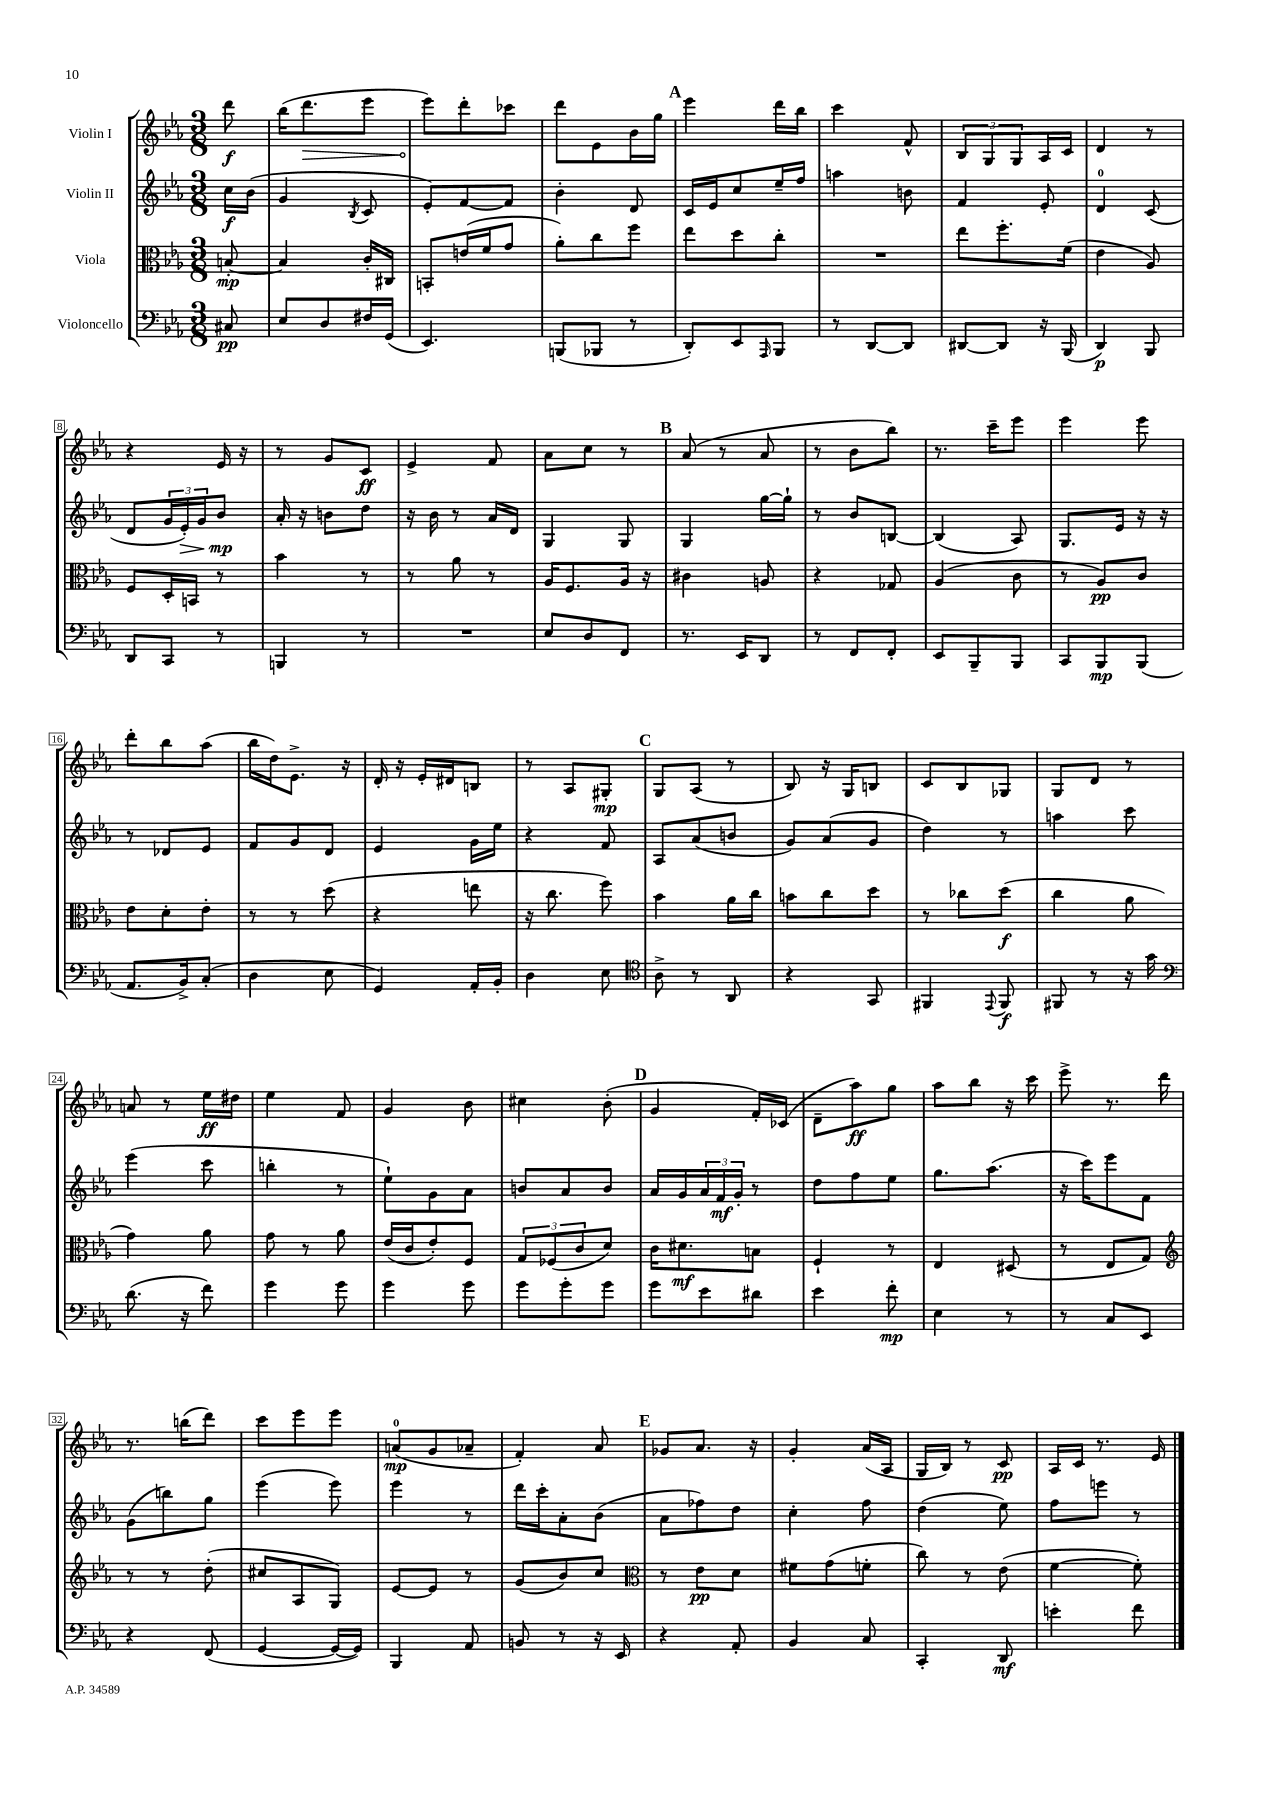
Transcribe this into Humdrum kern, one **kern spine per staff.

**kern	**dynam	**kern	**dynam	**kern	**dynam	**kern	**dynam
*part4	*part4	*part3	*part3	*part2	*part2	*part1	*part1
*staff4	*staff4	*staff3	*staff3	*staff2	*staff2	*staff1	*staff1
*I"Violoncello	*	*I"Viola	*	*I"Violin II	*	*I"Violin I	*
*clefF4	*	*clefC3	*	*clefG2	*	*clefG2	*
*k[b-e-a-]	*	*k[b-e-a-]	*	*k[b-e-a-]	*	*k[b-e-a-]	*
*M3/8	*	*M3/8	*	*M3/8	*	*M3/8	*
=	=	=	=	=	=	=	=
8C#X/	pp	[8Bn'/	mp	16cc\LL	f	8ddd\	f
.	.	.	.	(16b-\JJ	.	.	.
=1	=1	=1	=1	=1	=1	=1	=1
8E-/L	.	4B/]	.	4g/	.	(16bb-\KL	.
!	!	!	!	!	!	!	!LO:HP:b
.	.	.	.	.	.	8.ddd\	>
8D/	.	.	.	.	.	.	.
.	.	.	.	8qB-/	.	.	.
16F#X/L	.	16c'/LL	.	8c/	.	8eee-\J	.
(16GG/JJ	.	16C#X/JJ	.	.	.	.	.
=2	=2	=2	=2	=2	=2	=2	=2
4.EE-/)	.	8BBn'/L	.	8e-'/L)	.	8eee-\L)	.
.	.	(16en/L	.	[8f/	.	8ddd'\	]
.	.	16f/J	.	.	.	.	.
.	.	8g/J	.	8f/J]	.	8ccc-X\J	.
=3	=3	=3	=3	=3	=3	=3	=3
(8BBBn/L	.	8a-'\L)	.	4b-'\	.	8ddd\L	.
8BBB-X/J	.	8cc\	.	.	.	8e-\	.
8r	.	8ff\J	.	8d/	.	16b-\L	.
.	.	.	.	.	.	16gg\JJ	.
!!LO:REH:place=s1:t=A
=4	=4	=4	=4	=4	=4	=4	=4
8DD'/L)	.	8ee-\L	.	16c/LL	.	4eee-\	.
.	.	.	.	16e-/J	.	.	.
8EE-/	.	8dd\	.	8cc/	.	.	.
16qqAAA-/	.	.	.	.	.	.	.
8BBB-/J	.	8cc'\J	.	16ee-~/L	.	16ddd\LL	.
.	.	.	.	16ff/JJ	.	16bb-\JJ	.
=5	=5	=5	=5	=5	=5	=5	=5
8r	.	4.r	.	4aan\	.	4ccc\	.
[8DD/L	.	.	.	.	.	.	.
8DD/J]	.	.	.	8bn\	.	8f^^/	.
=6	=6	=6	=6	=6	=6	=6	=6
[8DD#X/L	.	8ee-\L	.	4f/	.	12B-/L	.
.	.	.	.	.	.	12G/	.
8DD#/J]	.	8.ff'\	.	.	.	.	.
.	.	.	.	.	.	12G/	.
16r	.	.	.	8e-'/	.	16A-/L	.
(16BBB-/	.	(16f\Jk	.	.	.	16c/JJ	.
=7	=7	=7	=7	=7	=7	=7	=7
4DD/)	p	4e-\	.	4d/	.	4d/	.
8BBB-/	.	8A-/)	.	(8c/	.	8r	.
!!LO:LB:g=z
=8	=8	=8	=8	=8	=8	=8	=8
8DD/L	.	8F/L	.	8d/L	.	4r	.
8CC/J	.	16D'/L	.	24g/L	.	.	.
!	!	!	!	!	!LO:HP:b	!	!
.	.	.	.	24e-'/)	>	.	.
.	.	16BBn/JJ	.	.	.	.	.
.	.	.	.	24g/J	.	.	.
8r	.	8r	.	8b-/J	mp	16e-/	.
.	.	.	.	.	.	16r	.
.	.	.	.	.	]	.	.
=9	=9	=9	=9	=9	=9	=9	=9
4BBBn/	.	4b-\	.	16a-'/	.	8r	.
.	.	.	.	16r	.	.	.
.	.	.	.	8bn\L	.	8g/L	.
8r	.	8r	.	8dd\J	.	8c/J	ff
=10	=10	=10	=10	=10	=10	=10	=10
4.r	.	8r	.	16r	.	4e-^/	.
.	.	.	.	16b-\	.	.	.
.	.	8a-\	.	8r	.	.	.
.	.	8r	.	16a-/LL	.	8f/	.
.	.	.	.	16d/JJ	.	.	.
=11	=11	=11	=11	=11	=11	=11	=11
8E-/L	.	16A-/KL	.	4G/	.	8a-\L	.
.	.	8.F/	.	.	.	.	.
8D/	.	.	.	.	.	8cc\J	.
8FF/J	.	16A-/Jk	.	8G/	.	8r	.
.	.	16r	.	.	.	.	.
!!LO:REH:place=s1:t=B
=12	=12	=12	=12	=12	=12	=12	=12
8.r	.	4c#X\	.	4G/	.	(8a-/	.
.	.	.	.	.	.	8r	.
16EE-/KL	.	.	.	.	.	.	.
8DD/J	.	8An/	.	[16gg\LL	.	8a-/	.
.	.	.	.	16gg`\JJ]	.	.	.
=13	=13	=13	=13	=13	=13	=13	=13
8r	.	4r	.	8r	.	8r	.
8FF/L	.	.	.	8b-/L	.	8b-\L	.
8FF'/J	.	8G-X/	.	[8Bn/J	.	8bb-\J)	.
=14	=14	=14	=14	=14	=14	=14	=14
8EE-/L	.	(4A-/	.	(4B/]	.	8.r	.
8BBB-~/	.	.	.	.	.	.	.
.	.	.	.	.	.	16ccc~\KL	.
8BBB-/J	.	8c\	.	8A-/)	.	8eee-\J	.
=15	=15	=15	=15	=15	=15	=15	=15
8CC/L	.	8r	.	8.G/L	.	4eee-\	.
8BBB-/	mp	8A-/L)	pp	.	.	.	.
.	.	.	.	16e-/Jk	.	.	.
(8BBB-/J	.	8c/J	.	16r	.	8eee-\	.
.	.	.	.	16r	.	.	.
!!LO:LB:g=z
=16	=16	=16	=16	=16	=16	=16	=16
8.AA-/L	.	8e-\L	.	8r	.	8ddd'\L	.
.	.	8d'\	.	8d-X/L	.	8bb-\	.
16BB-^/k)	.	.	.	.	.	.	.
(8C'/J	.	8e-'\J	.	8e-/J	.	(8aa-\J	.
=17	=17	=17	=17	=17	=17	=17	=17
4D\	.	8r	.	8f/L	.	16bb-\LL	.
.	.	.	.	.	.	16dd\J)	.
.	.	8r	.	8g/	.	8.e-^\J	.
8E-\	.	(8dd\	.	8d/J	.	.	.
.	.	.	.	.	.	16r	.
=18	=18	=18	=18	=18	=18	=18	=18
4GG/)	.	4r	.	4e-/	.	16d'/	.
.	.	.	.	.	.	16r	.
.	.	.	.	.	.	16e-'/LL	.
.	.	.	.	.	.	16d#X/J	.
16AA-'/LL	.	8een\	.	16g\LL	.	8Bn/J	.
16BB-'/JJ	.	.	.	16ee-\JJ	.	.	.
=19	=19	=19	=19	=19	=19	=19	=19
4D\	.	16r	.	4r	.	8r	.
.	.	8.cc\	.	.	.	.	.
.	.	.	.	.	.	8A-/L	.
8E-\	.	8ff\)	.	8f/	.	8G#X'/J	mp
!!LO:REH:place=s1:t=C
=20	=20	=20	=20	=20	=20	=20	=20
*clefC4	*	*	*	*	*	*	*
8A-^\	.	4b-\	.	8A-/L	.	8G/L	.
8r	.	.	.	(8a-/	.	(8A-/J	.
8AA-/	.	16a-\LL	.	8bn/J	.	8r	.
.	.	16cc\JJ	.	.	.	.	.
=21	=21	=21	=21	=21	=21	=21	=21
4r	.	8bn\L	.	8g/L)	.	8B-/)	.
.	.	8cc\	.	(8a-/	.	16r	.
.	.	.	.	.	.	16G/KL	.
8GG/	.	8dd\J	.	8g/J	.	8Bn/J	.
=22	=22	=22	=22	=22	=22	=22	=22
4FF#X/	.	8r	.	4dd\)	.	8c/L	.
.	.	8cc-X\L	.	.	.	8B-/	.
8qqEE-/	.	.	.	.	.	.	.
8FF#/	f	(8dd\J	f	8r	.	8G-X/J	.
=23	=23	=23	=23	=23	=23	=23	=23
8FF#X/	.	4cc\	.	4aan\	.	8G/L	.
8r	.	.	.	.	.	8d/J	.
16r	.	8a-\	.	8ccc\	.	8r	.
16g\	.	.	.	.	.	.	.
!!LO:LB:g=z
=24	=24	=24	=24	=24	=24	=24	=24
*clefF4	*	*	*	*	*	*	*
(8.d\	.	4g\)	.	(4eee-\	.	8an/	.
.	.	.	.	.	.	8r	.
16r	.	.	.	.	.	.	.
8f\)	.	8a-\	.	8ccc\	.	16ee-\LL	ff
.	.	.	.	.	.	16dd#X\JJ	.
=25	=25	=25	=25	=25	=25	=25	=25
4g\	.	8g\	.	4bbn'\	.	4ee-\	.
.	.	8r	.	.	.	.	.
8g\	.	8a-\	.	8r	.	8f/	.
=26	=26	=26	=26	=26	=26	=26	=26
4g\	.	(16e-/LL	.	8ee-`\L)	.	4g/	.
.	.	16c/J	.	.	.	.	.
.	.	8e-'/)	.	8g\	.	.	.
8g\	.	8F/J	.	8a-\J	.	8b-\	.
=27	=27	=27	=27	=27	=27	=27	=27
8g\L	.	12G/L	.	8bn/L	.	4cc#X\	.
.	.	(12F-X/	.	.	.	.	.
8g'\	.	.	.	8a-/	.	.	.
.	.	12c/	.	.	.	.	.
8g\J	.	8d/J)	.	8b/J	.	(8b-'\	.
!!LO:REH:place=s1:t=D
=28	=28	=28	=28	=28	=28	=28	=28
8g\L	.	16c\KL	.	16a-/LL	.	4g/	.
.	.	8.d#X\	mf	16g/	.	.	.
8e-\	.	.	.	24a-/	.	.	.
.	.	.	.	24f/	mf	.	.
.	.	.	.	24g'/JJ	.	.	.
8d#X\J	.	8Bn\J	.	8r	.	16f'/LL)	.
.	.	.	.	.	.	(16c-X/JJ	.
=29	=29	=29	=29	=29	=29	=29	=29
4e-\	.	4F`/	.	8dd\L	.	8d~\L	.
.	.	.	.	8ff\	.	8aa-\)	ff
8f'\	mp	8r	.	8ee-\J	.	8gg\J	.
=30	=30	=30	=30	=30	=30	=30	=30
4E-\	.	4E-/	.	8.gg\L	.	8aa-\L	.
.	.	.	.	.	.	8bb-\J	.
.	.	.	.	(8.aa-\J	.	.	.
8r	.	(8D#X/	.	.	.	16r	.
.	.	.	.	.	.	16ccc\	.
=31	=31	=31	=31	=31	=31	=31	=31
8r	.	8r	.	16r	.	8eee-^\	.
.	.	.	.	16ccc\KL)	.	.	.
8C/L	.	8E-/L	.	8eee-\	.	8.r	.
8EE-/J	.	8G/J)	.	8f\J	.	.	.
.	.	.	.	.	.	16ddd\	.
!!LO:LB:g=z
=32	=32	=32	=32	=32	=32	=32	=32
*	*	*clefG2	*	*	*	*	*
4r	.	8r	.	(8g\L	.	8.r	.
.	.	8r	.	8bbn\)	.	.	.
.	.	.	.	.	.	(16bbn\KL	.
(8FF/	.	(8dd'\	.	8gg\J	.	8ddd\J)	.
=33	=33	=33	=33	=33	=33	=33	=33
[4GG/	.	8cc#X/L	.	(4eee-\	.	8ccc\L	.
.	.	8A-/	.	.	.	8eee-\	.
16GG/LL_	.	8G/J)	.	8eee-\)	.	8eee-\J	.
16GG/JJ])	.	.	.	.	.	.	.
=34	=34	=34	=34	=34	=34	=34	=34
4BBB-/	.	[8e-/L	.	4eee-\	.	(8an/L	mp
.	.	8e-/J]	.	.	.	8g/	.
8AA-/	.	8r	.	8r	.	8a-X~/J	.
=35	=35	=35	=35	=35	=35	=35	=35
8BBn/	.	(8g/L	.	16ddd\LL	.	4f'/)	.
.	.	.	.	16ccc'\J	.	.	.
8r	.	8b-/)	.	8a-'\	.	.	.
16r	.	8cc/J	.	(8b-\J	.	8a-/	.
16EE-/	.	.	.	.	.	.	.
!!LO:REH:place=s1:t=E
=36	=36	=36	=36	=36	=36	=36	=36
*	*	*clefC3	*	*	*	*	*
4r	.	8r	.	8a-\L	.	8g-X/L	.
.	.	8e-\L	pp	8ff-X\)	.	8.a-/J	.
8AA-'/	.	8d\J	.	8dd\J	.	.	.
.	.	.	.	.	.	16r	.
=37	=37	=37	=37	=37	=37	=37	=37
4BB-/	.	8f#X\L	.	4cc'\	.	4g'/	.
.	.	(8g\	.	.	.	.	.
8C/	.	8fn'\J	.	8ff\	.	(16a-/LL	.
.	.	.	.	.	.	16A-/JJ	.
=38	=38	=38	=38	=38	=38	=38	=38
4CC'/	.	8cc\)	.	(4dd\	.	16G/LL	.
.	.	.	.	.	.	16B-/JJ)	.
.	.	8r	.	.	.	8r	.
8DD/	mf	(8e-\	.	8ee-\)	.	8c/	pp
=39	=39	=39	=39	=39	=39	=39	=39
4en'\	.	[4f\	.	8ff\L	.	16A-/LL	.
.	.	.	.	.	.	16c/JJ	.
.	.	.	.	8eeen\J	.	8.r	.
8f\	.	8f'\])	.	8r	.	.	.
.	.	.	.	.	.	16e-/	.
==	==	==	==	==	==	==	==
*-	*-	*-	*-	*-	*-	*-	*-
